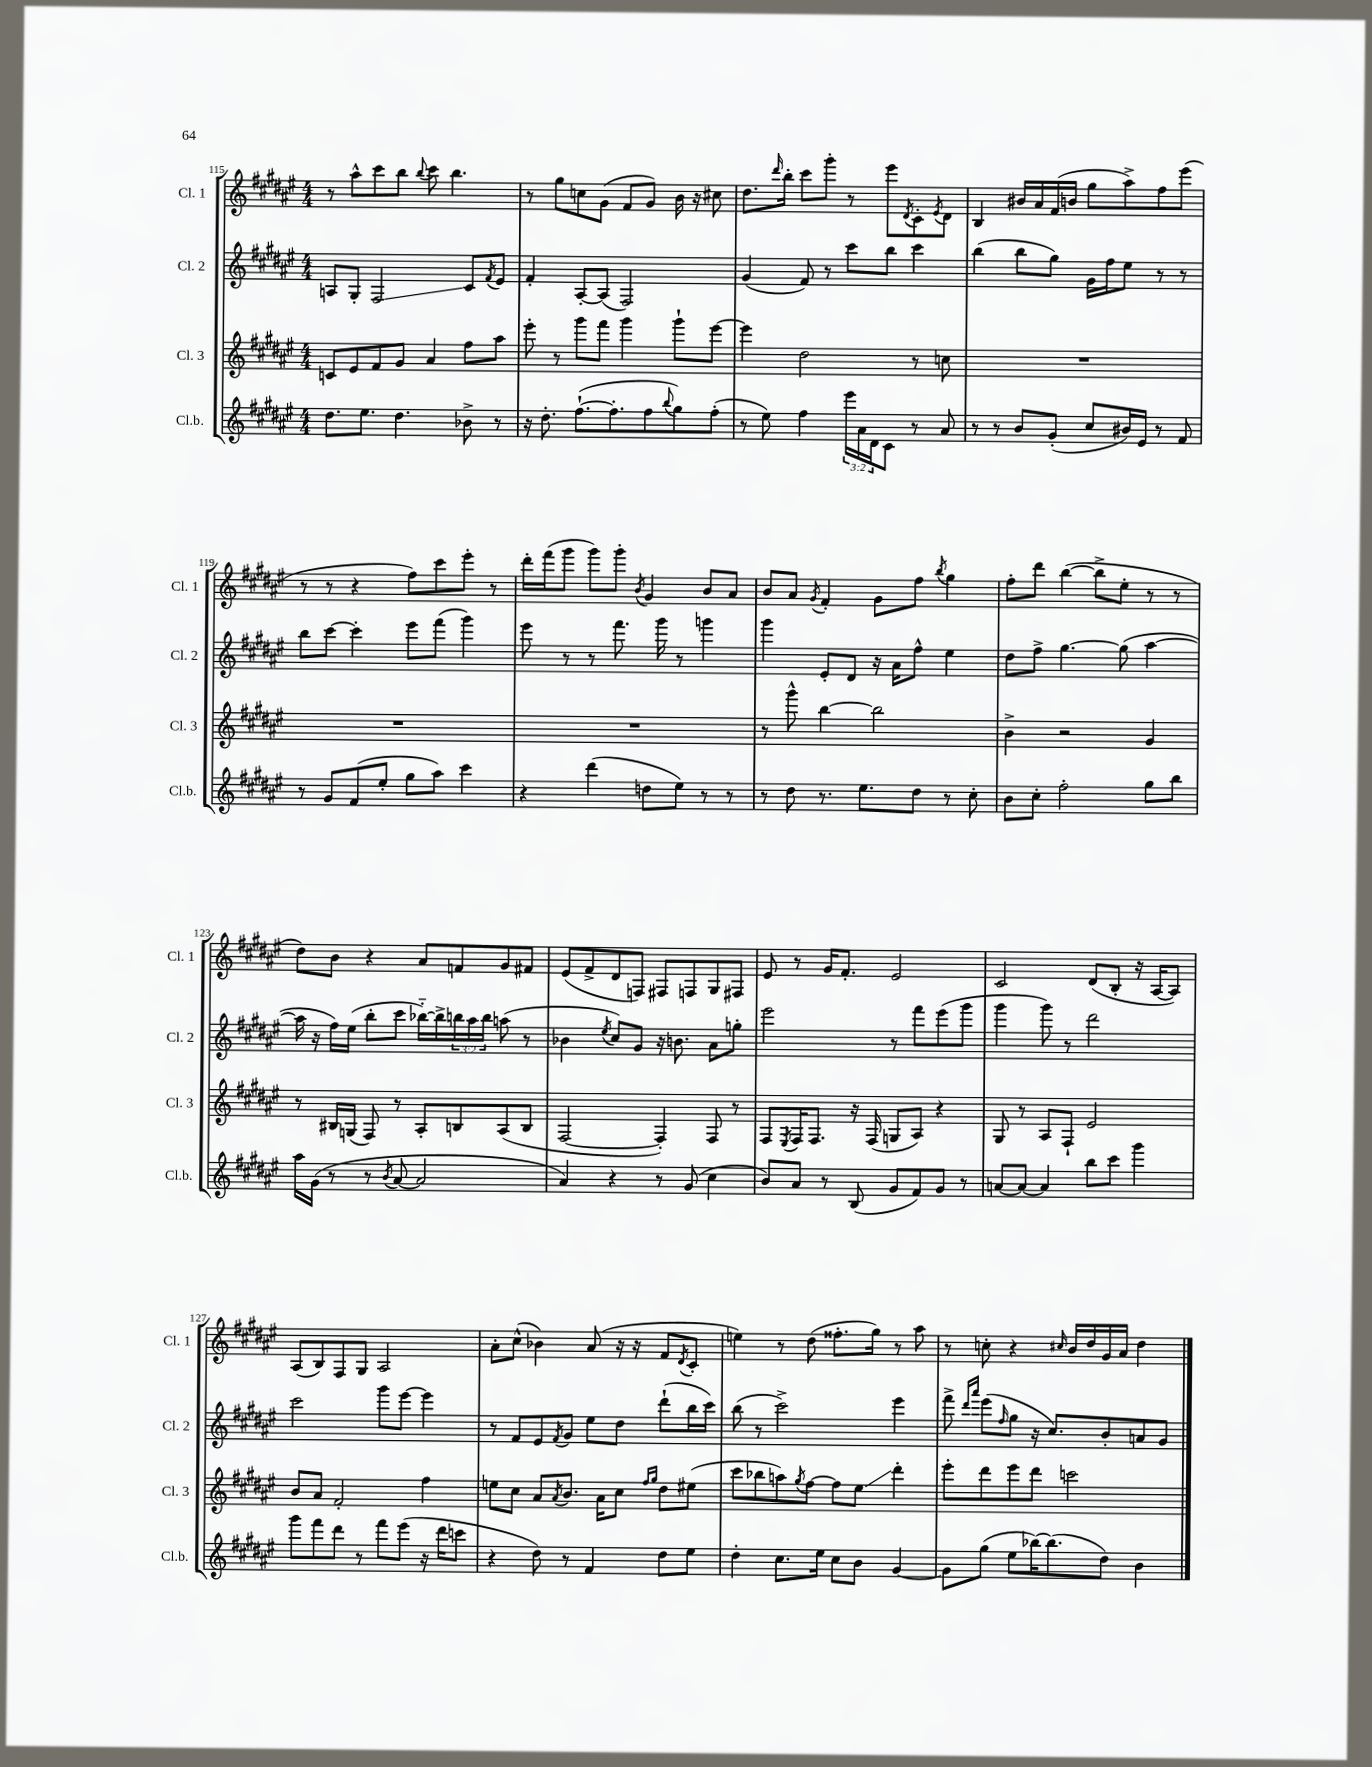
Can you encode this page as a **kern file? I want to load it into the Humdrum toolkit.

**kern	**kern	**kern	**kern
*staff4	*staff3	*staff2	*staff1
*clefG2	*clefG2	*clefG2	*clefG2
*k[f#c#g#d#a#e#]	*k[f#c#g#d#a#e#]	*k[f#c#g#d#a#e#]	*k[f#c#g#d#a#e#]
*M4/4	*M4/4	*M4/4	*M4/4
8.dd#	8c	8A	8r
.	8e#	8G#'	8aa#^^
8.ee#	.	.	.
.	8f#	2F#	8ccc#
4.dd#	8g#	.	8bb
.	.	.	8qqbb
.	4a#	.	8ccc#
.	.	.	4.bb
8b-^	8ff#	8c#	.
.	.	8qf#	.
8r	8aa#	8e#	.
=	=	=	=
16r	8eee#'	4f#'	8r
8.dd#'	.	.	.
.	8r	.	8gg#
([8.ff#`	8ggg#	[8A#'	8cc
.	8fff#	(8A#]	(8g#
8.ff#']	.	.	.
.	4ggg#	2F#)	8f#
8ff#	.	.	8g#)
8qqbb	.	.	.
8gg#)	8ggg#`	.	16b
.	.	.	16r
(8ff#'	[8eee#	.	8cc#
=	=	=	=
8r	4eee#]	(4g#	8.dd#
8ee#)	.	.	.
.	.	.	16qqddd#
.	.	.	16bb'
4ff#	2dd#	8f#)	8ccc#
.	.	8r	8ggg#'
24eee#	.	8ccc#	8r
24a#	.	.	.
24d#	.	.	.
8c#	.	8bb	8eee#
.	.	.	8qd#
8r	8r	4ccc#	8c#'
.	.	.	8qe#
8a#	8cc	.	8d#
=	=	=	=
8r	1r	(4bb	4B
8r	.	.	.
8b	.	8bb	16b#
.	.	.	16a#
(8g#'	.	8gg#)	(16f#
.	.	.	16b
8cc#	.	16g#	8gg#
.	.	16ff#	.
16b#)	.	8ee#	8aa#^)
16e#	.	.	.
8r	.	8r	8ff#
8f#	.	8r	(8eee#
=	=	=	=
8r	1r	8bb	8r
8g#	.	[8ccc#	8r
(8f#	.	4ccc#']	4r
8ee#'	.	.	.
8gg#	.	8eee#	8ff#)
8aa#)	.	(8fff#	8ccc#
4ccc#	.	4ggg#)	8eee#'
.	.	.	8r
=	=	=	=
4r	1r	8eee#	16ddd#'
.	.	.	(16fff#
.	.	8r	8ggg#
(4ddd#	.	8r	8ggg#)
.	.	8.fff#	8ggg#'
.	.	.	8qb
8dd	.	.	4g#
.	.	16ggg#	.
8ee#)	.	8r	.
8r	.	4ggg	8b
8r	.	.	8a#
=	=	=	=
8r	8r	4ggg#	8b
8dd#	8ggg#^^	.	8a#
.	.	.	8qg#
8.r	[4bb	8e#'	4f#'
.	.	8d#	.
8.ee#	.	.	.
.	2bb]	16r	8g#
.	.	16a#	.
8dd#	.	8ff#^^	8ff#
.	.	.	8qbb
8r	.	4ee#	4gg#
8cc#'	.	.	.
=	=	=	=
8b	4b^	8dd#	8ff#'
8cc#'	.	8ff#^	8ddd#
2ff#'	2r	[4.gg#	([4bb
.	.	.	8bb^]
.	.	(8gg#]	8ee#'
8gg#	4g#	[4aa#	8r
8bb	.	.	8r
=	=	=	=
16aa#	8r	16aa#]	8dd#)
(16g#	.	16r	.
8r	16B#	16ff#)	8b
.	(16G	(16ee#	.
8r	8F#)	8bb'	4r
8qb	.	.	.
[8a#	8r	8ccc#	.
2a#]	8A#'	[16bb-'~)	8a#
.	.	16bb-^]	.
.	8B	24bb	8f
.	.	24aa#	.
.	.	24bb	.
.	(8A#	(8aa	8g#
.	8B	8r	8f#
=	=	=	=
4a#)	[2F#	4b-	(8e#
.	.	.	8f#^
.	.	8qee#	.
4r	.	8cc#)	8d#
.	.	8g#	8F)
8r	4F#'])	16r	8F#
.	.	8.b	.
(8g#	.	.	8F
4cc#	8F#	8a#	8G#
.	8r	8gg'	8F#
=	=	=	=
8b)	8F#	2eee#	8e#
.	8qE#	.	.
8a#	16F#	.	8r
.	8.F#	.	.
8r	.	.	16g#
.	.	.	8.f#'
(8B	16r	.	.
.	(16F#	.	.
8g#	8G	8r	2e#
8f#)	8A#)	8fff#	.
8g#	4r	(8eee#	.
8r	.	8ggg#	.
=	=	=	=
[8a	8G#	4ggg#	2c#
8a_	8r	.	.
4a]	8A#	8ggg#)	.
.	8F#`	8r	.
8bb	2e#	2ddd#	(8d#
8ccc#	.	.	8B'
4ggg#	.	.	16r
.	.	.	[16A#
.	.	.	8A#])
=	=	=	=
8ggg#	8b	2ccc#	(8A#
8fff#	8a#	.	8B)
8ddd#	2f#'	.	8F#
8r	.	.	8G#
8fff#	.	8ggg#	2A#
(8eee#	.	[8eee#	.
16r	4ff#	4eee#]	.
16ddd#	.	.	.
8ccc	.	.	.
=	=	=	=
4r	8ee	8r	8a#'
.	8cc#	8f#	(8cc#^^
8dd#)	8a#	8e#	4b-)
.	8qa#	8qf#	.
8r	8.b	8g#	.
4f#	.	8ee#	(8a#
.	16a#	.	.
.	8cc#	8dd#	16r
.	.	.	16r
.	16qqff#	.	.
.	16qqgg#	.	.
8dd#	8dd#	(8ddd#`	8f#
.	.	.	8qd#
8ee#	(8ee#	16bb	8c#'
.	.	16ccc#)	.
=	=	=	=
4dd#'	8ccc#	(8bb	4ee)
.	8bb-	8r	.
8.cc#	8aa)	2ccc#^)	8r
.	8qgg#	.	.
.	[8ff#	.	(8dd#
16ee#	.	.	.
8cc#	8ff#]	.	8.ff##'
8b	8ee#	.	.
.	.	.	16gg#)
[4g#	4ddd#'	4eee#	8r
.	.	.	8aa#
=	=	=	=
8g#]	8eee#'	8fff#^	8r
.	.	16qqddd#	.
.	.	16qqaaa#	.
(8gg#	8ddd#	(8eee#	8cc'
.	.	16qqff#	.
8ee#	8eee#	8gg#	4r
[16bb-)	8ddd#	16r	.
(8.bb-]	.	8.cc#)	.
.	.	.	16qqcc#
.	2ccc	.	16b
.	.	.	16dd#
8dd#)	.	8b'	16g#
.	.	.	16a#
4b	.	8a	4dd#
.	.	8g#	.
==	==	==	==
*-	*-	*-	*-
